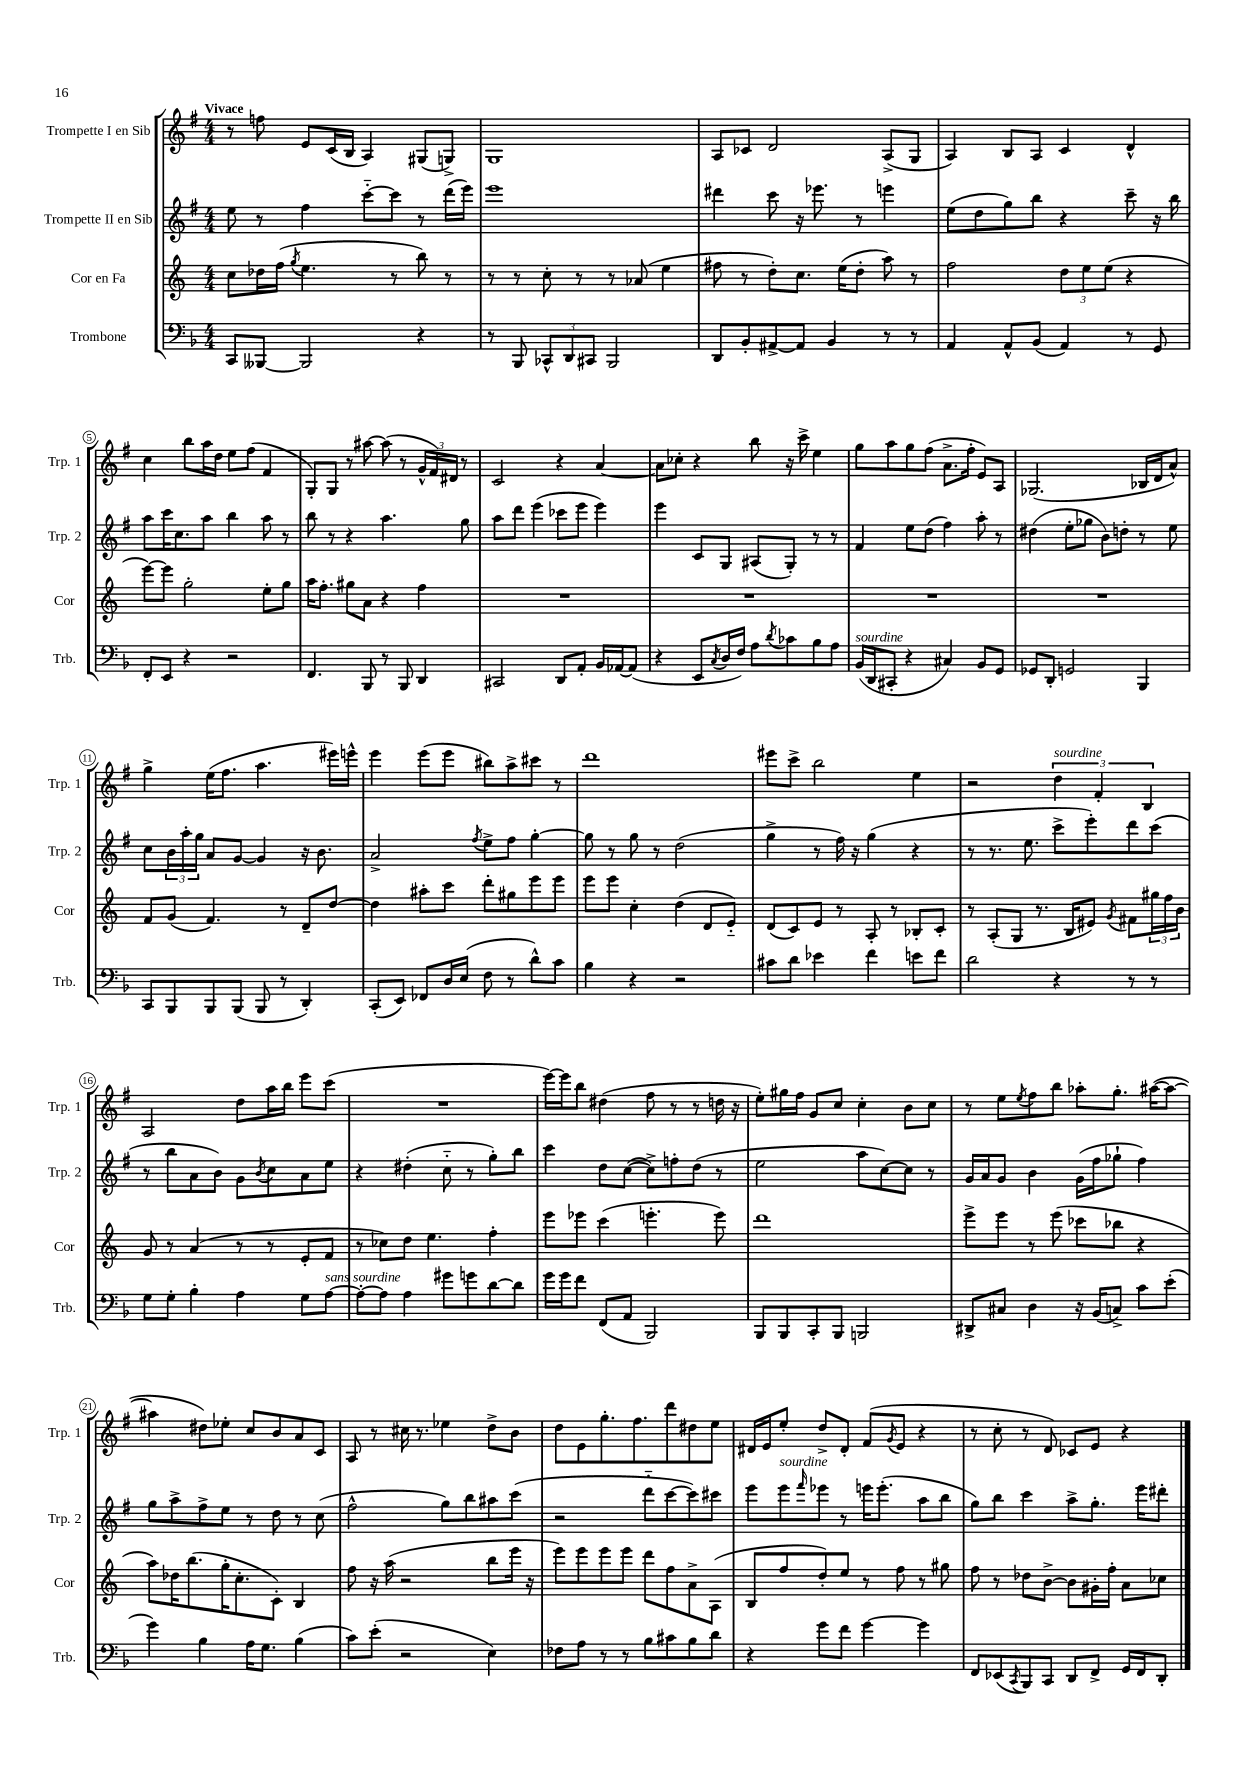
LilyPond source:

<<
\new StaffGroup <<
\new Staff = "s0" \with { instrumentName = "Trompette I en Sib" shortInstrumentName = "Trp. 1" } {
    \clef treble \key g \major \numericTimeSignature \time 4/4 \tempo "Vivace"
    r8 f''8 e'8 c'16( b16 a4) gis8( g8->) |
    g1 |
    a8 ces'8 d'2 a8->( g8 |
    a4) b8 a8 c'4 d'4-^ |
    c''4 b''8 a''16 d''16 e''8 fis''8( fis'4 |
    g8-.) g8 r8 ais''8~ ais''8( r8 \tuplet 3/2 { g'16-^ fis'16) dis'16 } r8 |
    c'2 r4 a'4~ |
    a'8 ces''8-. r4 b''8 r16 c'''16-> e''4 |
    g''8 a''8 g''8 fis''8( a'8.-> fis''16-. e'8) a8 |
    ges2.( bes16 d'16 a'8-^) |
    g''4-> e''16( fis''8. a''4. eis'''16) e'''16-^ |
    e'''4 e'''8( e'''8 bis''8) a''8-> cis'''8 r8 |
    d'''1 |
    eis'''8 c'''8-> b''2 e''4 |
    r2 \tuplet 3/2 { d''4^\markup { \italic "sourdine" } fis'4-. b4 } |
    a2 d''8 a''16 b''16 e'''8 c'''8( |
    R1 |
    e'''16~) e'''16 b''8 dis''4( fis''8 r8 r8 d''16 r16 |
    e''8-.) gis''16 fis''16 g'8 c''8 c''4-. b'8 c''8 |
    r8 e''8 \acciaccatura { e''8 } fis''8 b''8 aes''8-. g''8.-. ais''16~( ais''8~ |
    ais''4 dis''8) ees''8-. c''8 b'8 a'8 c'8 |
    a8 r8 cis''16 r8. ees''4 d''8-> b'8 |
    d''8 e'8 g''8.-. fis''8. d'''8 dis''8 e''8 |
    dis'16 e'16 e''8-. d''8-> dis'8-. fis'8( \acciaccatura { g'8 } e'8 r4 |
    r8 c''8-. r8 d'8) ces'8 e'8 r4 \bar "|." |
}
\new Staff = "s1" \with { instrumentName = "Trompette II en Sib" shortInstrumentName = "Trp. 2" } {
    \clef treble \key g \major \numericTimeSignature \time 4/4
    e''8 r8 fis''4 c'''8~-_ c'''8 r8 d'''16( e'''16) |
    e'''1 |
    dis'''4 c'''8 r16 ees'''8. r8 e'''4 |
    e''8( d''8 g''8) b''8 r4 c'''8-- r16 b''16 |
    a''8 c'''16 c''8. a''8 b''4 a''8 r8 |
    b''8 r8 r4 a''4. g''8 |
    a''8 d'''8 e'''4( ces'''8 e'''8 e'''4) |
    e'''4 c'8 g8 ais8( g8-.) r8 r8 |
    fis'4 e''8 d''8( fis''4) a''8-. r8 |
    dis''4( e''8-. ges''8 b'8) d''8-. r8 e''8 |
    c''8 \tuplet 3/2 { b'16 a''16-. g''16 } a'8 g'8~ g'4 r16 b'8. |
    a'2-> \acciaccatura { fis''8 } e''8-> fis''8 g''4~-. |
    g''8 r8 g''8 r8 d''2( |
    g''4-> r8 fis''16) r16 g''4( r4 |
    r8 r8. e''8. c'''8-> e'''8-.) d'''8 c'''8( |
    r8 b''8 a'8 b'8) g'8 \acciaccatura { b'8 } c''8 a'8 e''8 |
    r4 dis''4-.( c''8-_ r8 g''8-.) b''8 |
    c'''4 d''8 c''8~( c''8->) f''8-. d''8( r8 |
    e''2 a''8 c''8~) c''8 r8 |
    g'16 a'16 g'8 b'4 g'16( fis''16 ges''8-! fis''4) |
    g''8 a''8-> fis''8-> e''8 r8 d''8 r8 c''8( |
    fis''2-^ g''8) b''8 ais''8 c'''8( |
    r2 d'''8-_ c'''8~ c'''8) cis'''8 |
    e'''8 e'''8^\markup { \italic "sourdine" } \grace { fis'''16 } ees'''8 r8 e'''16 e'''8.-.( a''8 b''8 |
    g''8) b''8 c'''4 a''8-> g''8.-. e'''16 dis'''8-. \bar "|." |
}
\new Staff = "s2" \with { instrumentName = "Cor en Fa" shortInstrumentName = "Cor" } {
    \clef treble \key c \major \numericTimeSignature \time 4/4
    c''8 des''16 f''16( \acciaccatura { g''8 } e''4. r8 b''8) r8 |
    r8 r8 c''8-. r8 r8 aes'8( e''4 |
    fis''8 r8 d''8-.) c''8. e''16( d''8-. a''8) r8 |
    f''2 \tuplet 3/2 { d''8 e''8 e''8( } r4 |
    e'''8~) e'''8 g''2-. e''8-. g''8 |
    a''16 f''8.-. gis''8 a'8 r4 f''4 |
    R1 |
    R1 |
    R1 |
    R1 |
    f'8 g'8( f'4.) r8 d'8-- d''8~ |
    d''4 ais''8-. c'''8 d'''8-. gis''8 e'''8 e'''8 |
    e'''8 e'''8 c''4-. d''4( d'8 e'8-_) |
    d'8( c'8) e'8 r8 a8-. r8 bes8-. c'8-. |
    r8 a8-.( g8 r8. b16 eis'8) \acciaccatura { g'8 } fis'8 \tuplet 3/2 { gis''16 f''16 b'16 } |
    g'8 r8 a'4( r8 r8 e'8-. f'8 |
    r8 ces''8) d''8 e''4. f''4-. |
    e'''8 ees'''8 c'''4( e'''4.-. e'''8) |
    d'''1 |
    e'''8-> e'''8 r8 e'''8( ces'''8 bes''8 r4 |
    a''8) des''16 b''8.( g''16-. c''8.-. c'8-.) b4 |
    f''8 r16 a''16( r2 b''8 e'''16 r16 |
    e'''8) e'''8 e'''8 e'''8 d'''8 f''8 a'8-> a8( |
    b8 f''8 d''8-.) e''8 r8 f''8 r8 gis''8 |
    f''8 r8 des''8 b'8~-> b'8 gis'16-. f''16-. a'8 ces''8 \bar "|." |
}
\new Staff = "s3" \with { instrumentName = "Trombone" shortInstrumentName = "Trb." } {
    \clef bass \key f \major \numericTimeSignature \time 4/4
    c,8 beses,,8~ beses,,2 r4 |
    r8 bes,,8 \tuplet 3/2 { ces,8-^ d,8 cis,8 } bes,,2 |
    d,8 bes,8-. ais,8~-> ais,8 bes,4 r8 r8 |
    a,4 a,8-^ bes,8( a,4) r8 g,8 |
    f,8-. e,8 r4 r2 |
    f,4. bes,,8 r8 bes,,8 d,4 |
    cis,2 d,8 a,8-. bes,16 aes,16~ aes,8( |
    r4 e,8 \acciaccatura { c8 } d16 f16) a8 \acciaccatura { d'8 } ces'8 bes8 a8 |
    bes,16^\markup { \italic "sourdine" }( d,16 cis,8-. r4 cis4) bes,8 g,8 |
    ges,8 d,8-. g,2 bes,,4 |
    c,8 bes,,8 bes,,8 bes,,8( bes,,8 r8 d,4-.) |
    c,8-.( e,8) fes,8 d16 e16( f8 r8 d'8-^) c'8 |
    bes4 r4 r2 |
    cis'8 d'8 ees'4 f'4 e'8 f'8 |
    d'2 r4 r8 r8 |
    g8 g8-. bes4-. a4 g8 a8~^\markup { \italic "sans sourdine" } |
    a8~-. a8 a4 gis'8 g'8 d'8~ d'8 |
    g'16 g'16 f'8 f,8( a,8 bes,,2) |
    bes,,8 bes,,8 c,8-. bes,,8 b,,2 |
    dis,8-> cis8 d4 r16 bes,16( c8->) c'8 e'8-.( |
    g'4) bes4 a16 g8. bes4( |
    c'8) e'8-.( r2 e4) |
    fes8 a8 r8 r8 bes8 cis'8 bes8 d'8 |
    r4 g'8 f'8 g'4~ g'4 |
    f,8 ees,8( \acciaccatura { c,8 } bes,,8) c,8 d,8 f,8-> g,16 f,16 d,8-. \bar "|." |
}
>>
>>
\layout { \context { \Score \override BarNumber.stencil = #(make-stencil-circler 0.1 0.3 ly:text-interface::print) } }
